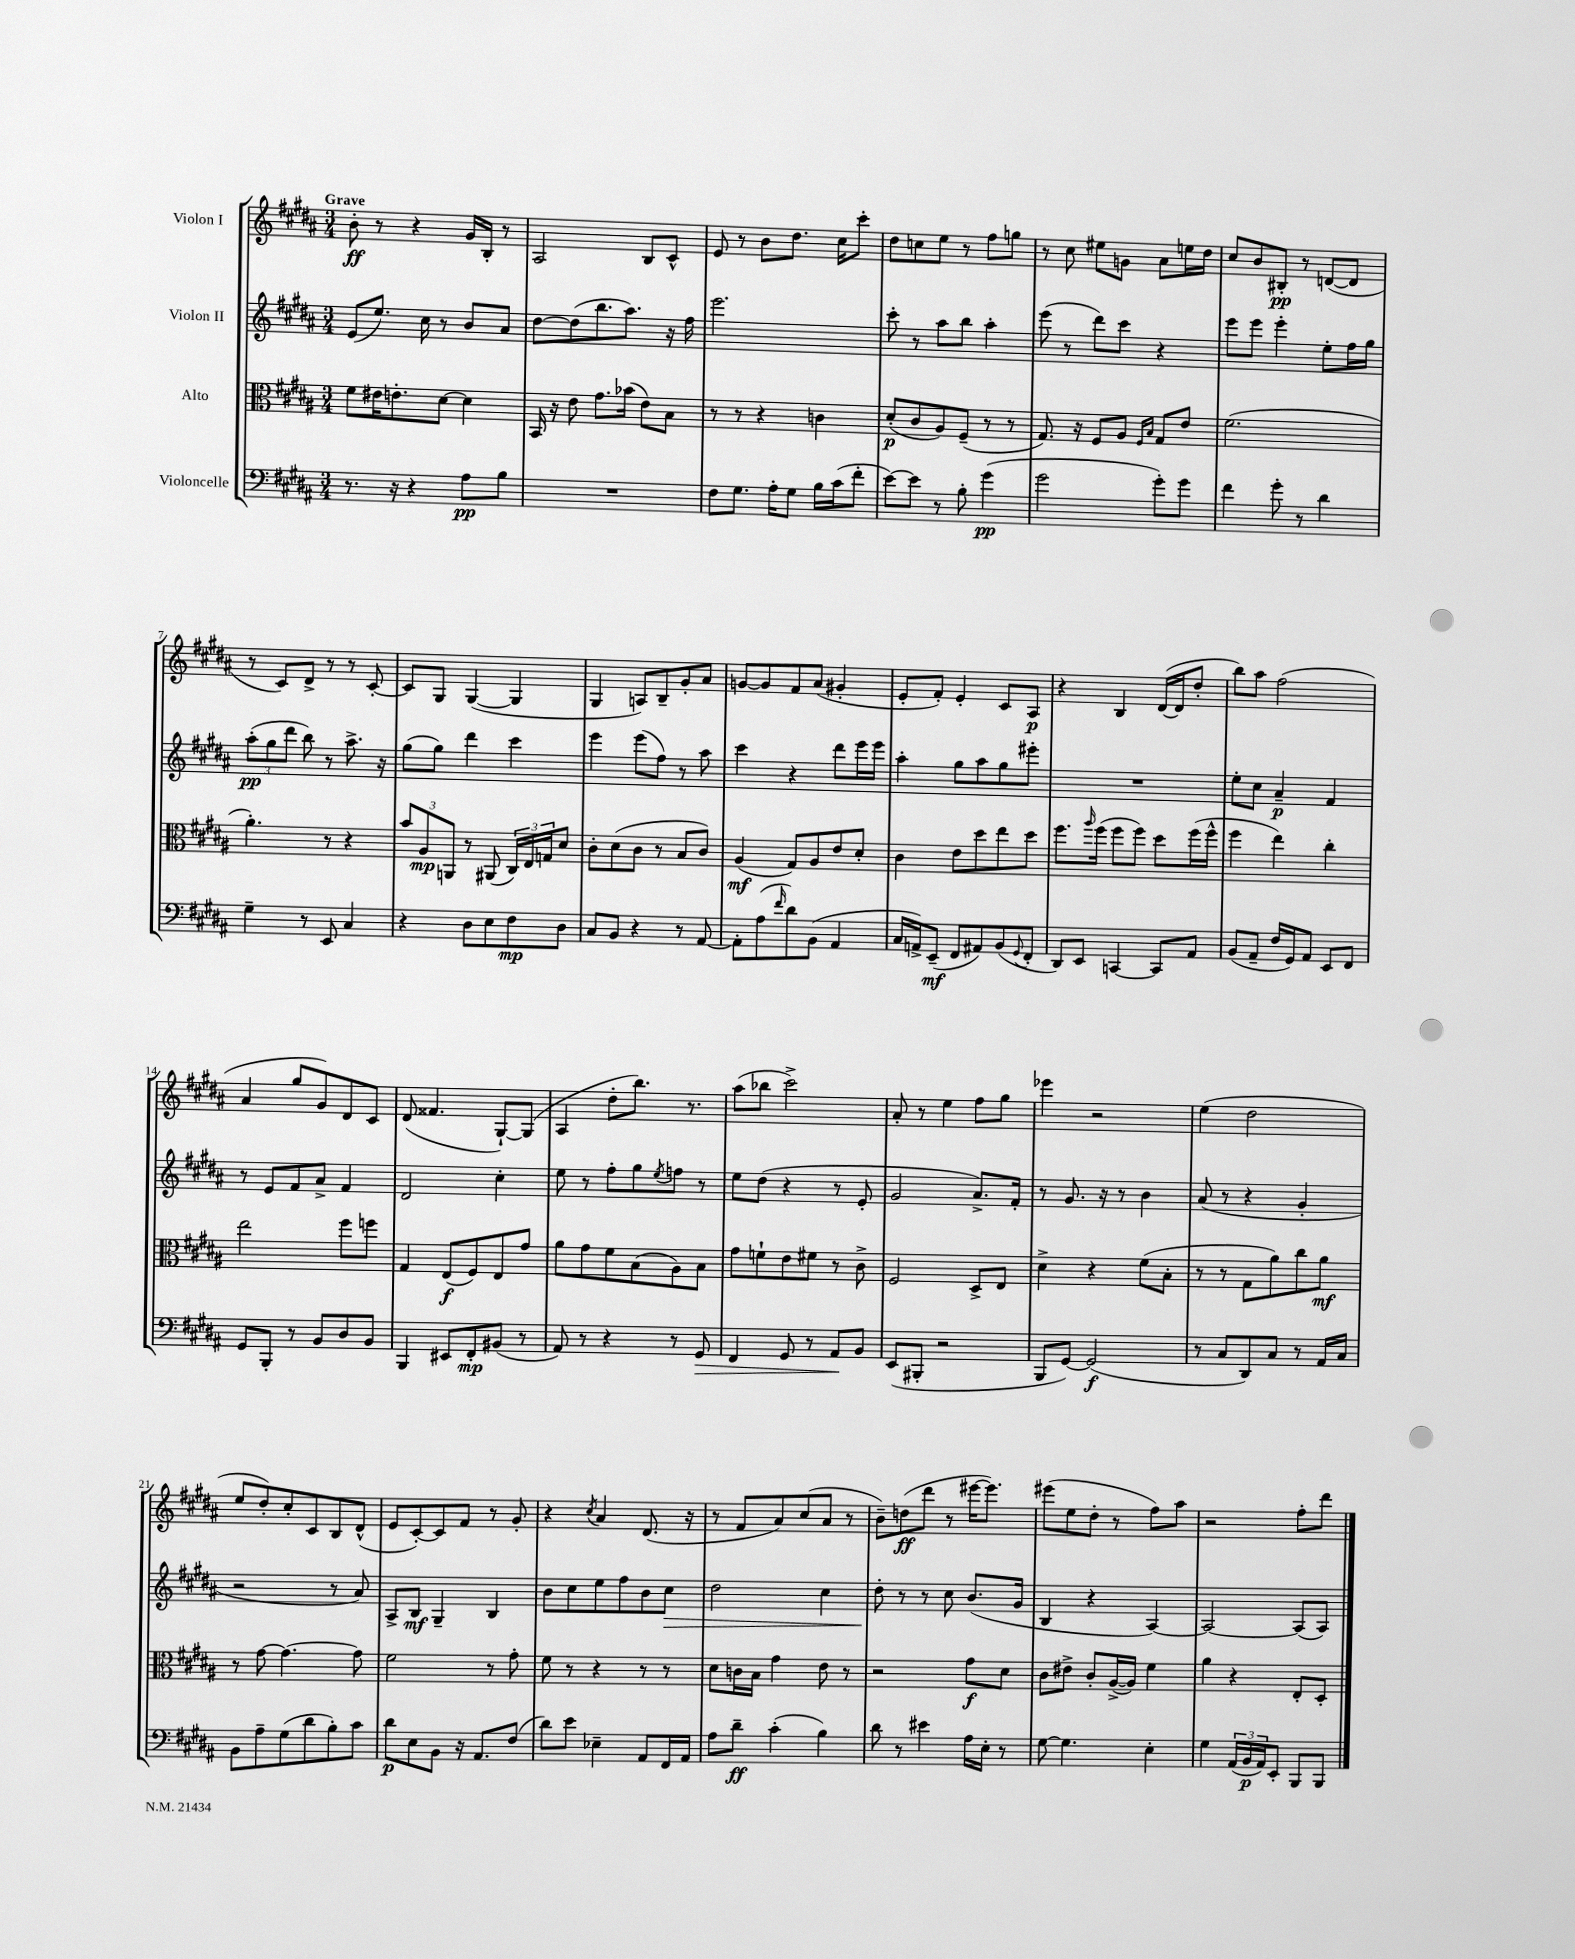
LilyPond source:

<<
\new StaffGroup <<
\new Staff = "s0" \with { instrumentName = "Violon I" } {
    \clef treble \key b \major \numericTimeSignature \time 3/4 \tempo "Grave"
    b'8-.\ff r8 r4 gis'16 b16-. r8 |
    ais2 b8 cis'8-^ |
    e'8 r8 b'8 dis''8. cis''16 cis'''8-. |
    dis''8 c''8 e''8 r8 fis''8 g''8 |
    r8 cis''8 eis''8 g'8 ais'8 e''16 dis''16 |
    cis''8 b'8 bis8-.\pp r8 d'8~( d'8 |
    r8 cis'8) dis'8-> r8 r8 cis'8~-. |
    cis'8 gis8 gis4~( gis4 |
    gis4 a8) b8-- gis'8-. ais'8 |
    g'8~ g'8 fis'8 ais'8( gis'4-. |
    e'8-. fis'8-.) e'4-. cis'8 ais8\p |
    r4 b4 dis'16~( dis'16 dis''8-. |
    b''8) ais''8 fis''2( |
    ais'4 gis''8 gis'8) dis'8 cis'8 |
    dis'8( fisis'4. gis8~-!) gis8( |
    ais4 dis''8-. b''8.) r8. |
    ais''8( bes''8 cis'''2->) |
    ais'8-. r8 e''4 fis''8 gis''8 |
    ees'''4 r2 |
    e''4( dis''2 |
    e''8 dis''8-.) cis''8-. cis'8 b8 dis'8-^( |
    e'8 cis'8~-.) cis'8 fis'8 r8 gis'8-. |
    r4 \acciaccatura { cis''8 } ais'4 dis'8.( r16 |
    r8 fis'8 ais'8) cis''8( ais'8 r8 |
    b'8--) d''8\ff( dis'''8 r8 eis'''16~ eis'''8.) |
    eis'''8( e''8 dis''8-. r8 fis''8) ais''8 |
    r2 fis''8-. dis'''8 \bar "|." |
}
\new Staff = "s1" \with { instrumentName = "Violon II" } {
    \clef treble \key b \major \numericTimeSignature \time 3/4
    e'8( e''8.) cis''16 r8 b'8 ais'8 |
    dis''8~ dis''8( b''8. ais''8.) r16 fis''16 |
    e'''2. |
    cis'''8-. r8 ais''8 b''8 ais''4-. |
    e'''8( r8 dis'''8) cis'''8 r4 |
    e'''8 e'''8 e'''4-. e''8-. fis''16 gis''16 |
    \tuplet 3/2 { ais''8-.\pp( gis''8 dis'''8 } b''8) r8 ais''8.-> r16 |
    gis''8( gis''8) dis'''4 cis'''4 |
    e'''4 e'''8( fis''8) r8 ais''8 |
    cis'''4 r4 dis'''8 e'''16 e'''16 |
    ais''4-. gis''8 ais''8 gis''8 eis'''8-. |
    R2. |
    e''8-. cis''8 ais'4--\p fis'4 |
    r8 e'8 fis'8 ais'8-> fis'4 |
    dis'2 cis''4-. |
    e''8 r8 fis''8-. gis''8 \acciaccatura { e''8 } f''8 r8 |
    e''8 dis''8( r4 r8 e'8-. |
    gis'2 ais'8.->) fis'16-. |
    r8 gis'8. r16 r8 b'4 |
    ais'8( r8 r4 gis'4-. |
    r2 r8 ais'8) |
    ais8-> b8\mf gis4-- b4 |
    b'8 cis''8 e''8 fis''8 b'8 cis''8\> |
    dis''2 cis''4 |
    dis''8-.\! r8 r8 cis''8 b'8.( gis'16 |
    b4 r4 ais4~) |
    ais2~ ais8( ais8) \bar "|." |
}
\new Staff = "s2" \with { instrumentName = "Alto" } {
    \clef alto \key b \major \numericTimeSignature \time 3/4
    fis'8 eis'16 e'8.-. dis'8~ dis'4 |
    b,16 r16 e'8 gis'8. bes'16( e'8) b8 |
    r8 r8 r4 c'4 |
    dis'8-.\p( cis'8 ais8) fis8--( r8 r8 |
    gis8.) r16 fis8 ais8 \grace { fis16 b16 } gis8 e'8 |
    fis'2.( |
    ais'4.-.) r8 r4 |
    \tuplet 3/2 { b'8 ais8\mp a,8 } r8 ais,8( \tuplet 3/2 { cis16) e16 g16 } dis'8 |
    cis'8-. dis'8( cis'8 r8 b8 cis'8) |
    ais4\mf( gis8) ais8 e'8 dis'8-. |
    cis'4 e'8 dis''8 e''8 dis''8 |
    fis''8. \grace { ais''16 } fis''16( fis''8 fis''8) dis''8 fis''16( fis''16-^ |
    fis''4 e''4) cis''4-. |
    e''2 fis''8 f''8 |
    gis4 e8\f( fis8) e8 gis'8 |
    ais'8 gis'8 fis'8 b8( ais8) b8 |
    gis'8 f'8-! e'8 fis'8 r8 cis'8-> |
    fis2 dis8-> e8 |
    dis'4-> r4 fis'8( b8-. |
    r8 r8 gis8 ais'8) cis''8 ais'8\mf |
    r8 gis'8~ gis'4.~ gis'8 |
    fis'2 r8 gis'8-. |
    fis'8 r8 r4 r8 r8 |
    dis'8 c'16 b16 gis'4 e'8 r8 |
    r2 gis'8\f dis'8 |
    cis'8 eis'8-> cis'8-. ais16~->( ais16) fis'4 |
    ais'4 r4 e8-. dis8-. \bar "|." |
}
\new Staff = "s3" \with { instrumentName = "Violoncelle" } {
    \clef bass \key b \major \numericTimeSignature \time 3/4
    r8. r16 r4 ais8\pp b8 |
    R2. |
    fis8 gis8. ais16-. gis8 b16 cis'16( fis'8-. |
    e'8~) e'8 r8 b8-. gis'4\pp( |
    gis'2 gis'8-.) gis'8 |
    fis'4 gis'8-. r8 dis'4 |
    gis4-- r8 e,8 cis4 |
    r4 dis8 e8 fis8\mp dis8 |
    cis8 b,8 r4 r8 ais,8~ |
    ais,8-. ais8( \grace { fis'16 } dis'8) b,8( ais,4 |
    cis16 a,16->) e,8--\mf( fis,8 ais,8) b,8( \appoggiatura { gis,8 } fis,8-. |
    dis,8) e,8 c,4~ c,8 ais,8 |
    b,8( ais,8-- fis16 gis,16) ais,8 e,8 fis,8 |
    gis,8 b,,8-. r8 b,8 dis8 b,8 |
    b,,4 eis,8 fis,8-.\mp bis,8( r8 |
    ais,8) r8 r4 r8 gis,8\> |
    fis,4 gis,8 r8 ais,8\! b,8 |
    e,8( bis,,8-. r2 |
    b,,8 gis,8~) gis,2\f( |
    r8 cis8 dis,8) cis8 r8 ais,16 cis16 |
    b,8 ais8-- gis8( dis'8 b8-.) cis'8 |
    dis'8\p e8 b,8 r16 ais,8. fis8( |
    dis'8) e'8 ees4-- ais,8 fis,16 ais,16 |
    ais8 dis'8--\ff cis'4-.( b4) |
    dis'8 r8 eis'4 ais16 e16-. r8 |
    gis8~ gis4. e4-. |
    gis4 \tuplet 3/2 { ais,16( b,16\p ais,16) } e,8-. b,,8 b,,8 \bar "|." |
}
>>
>>
